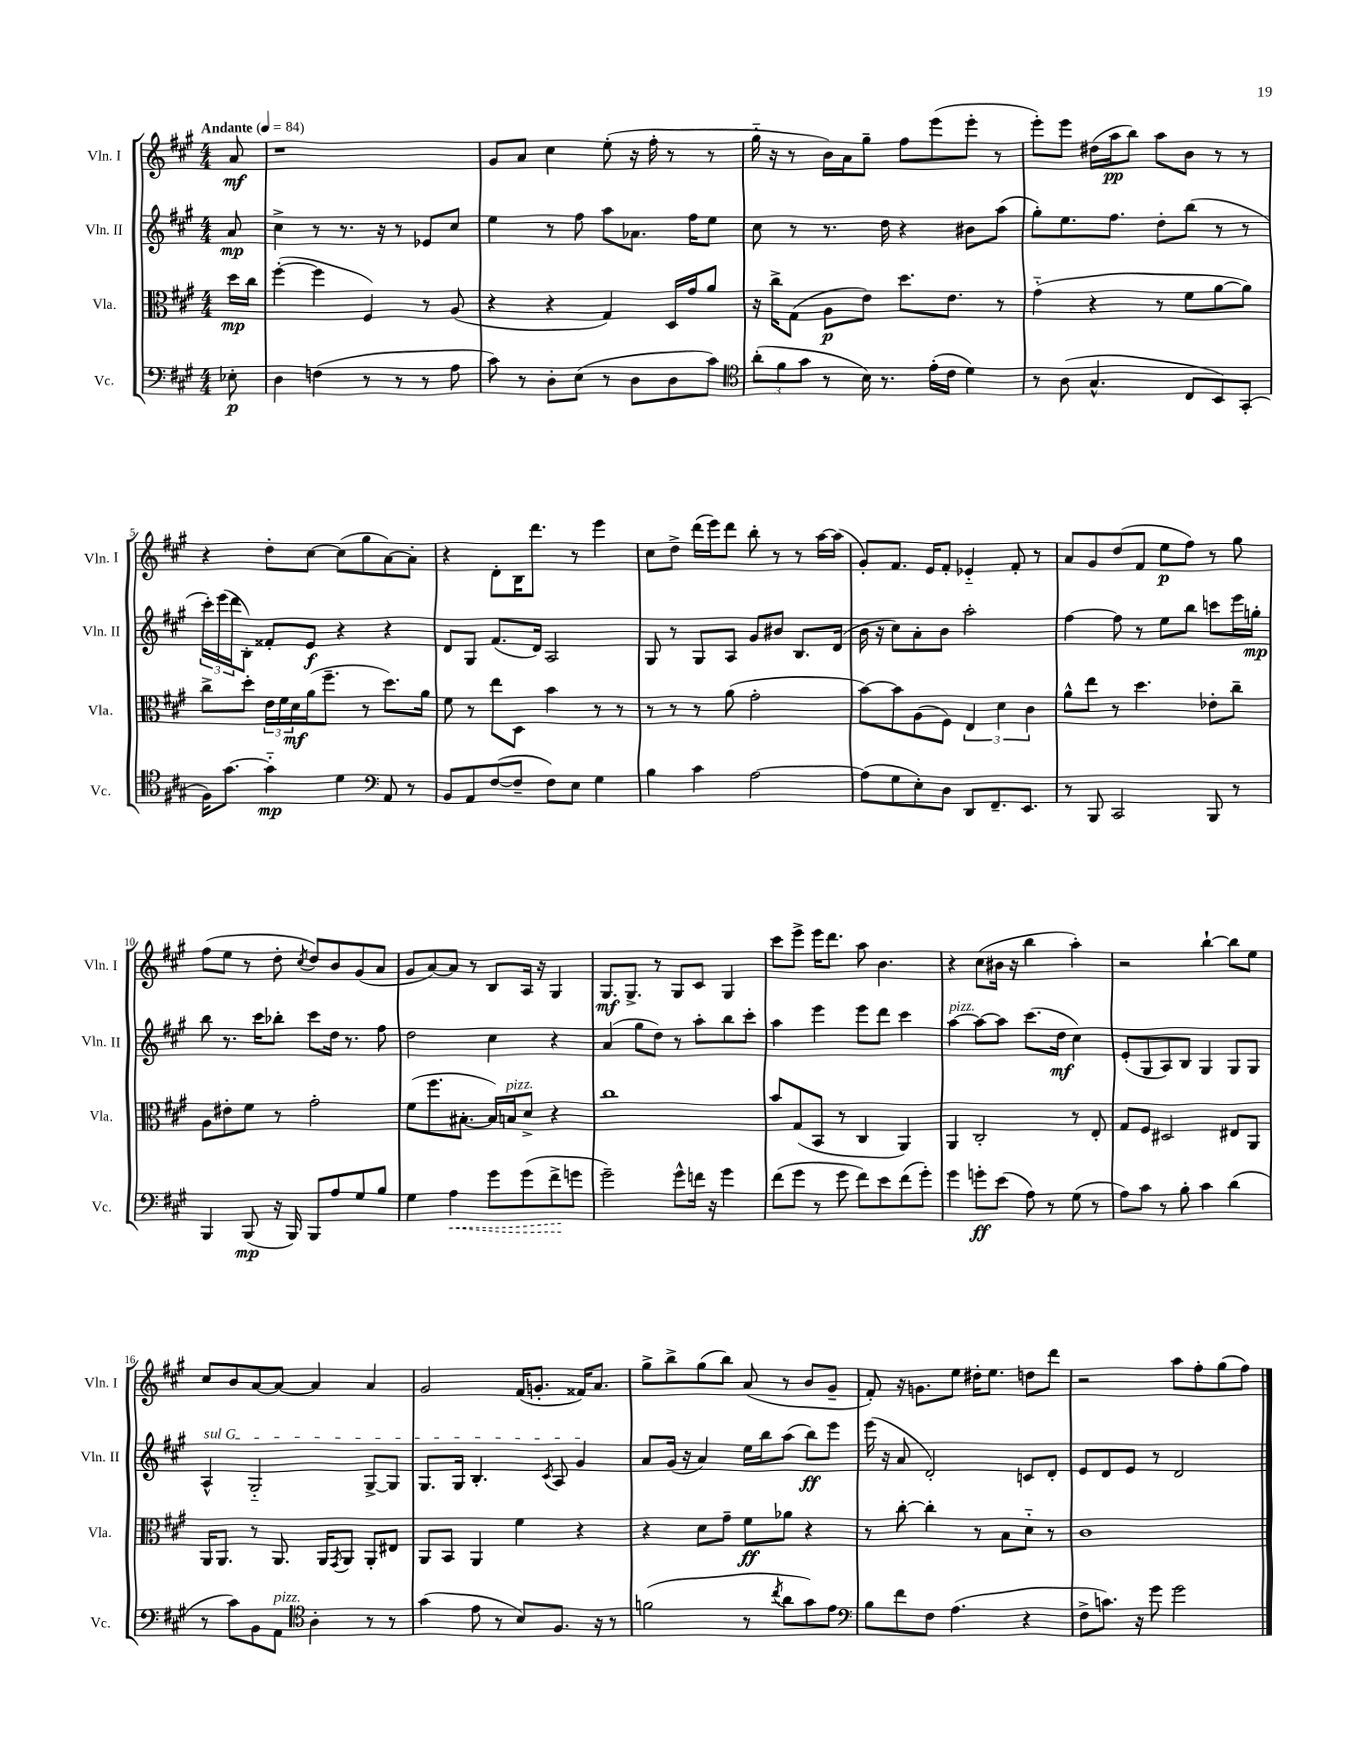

**kern	**kern	**kern	**kern
*staff4	*staff3	*staff2	*staff1
*clefF4	*clefC3	*clefG2	*clefG2
*k[f#c#g#]	*k[f#c#g#]	*k[f#c#g#]	*k[f#c#g#]
*M4/4	*M4/4	*M4/4	*M4/4
*MM84	*MM84	*MM84	*MM84
8E-'\	16dd\LL	8a/	8a/
.	16cc#\JJ	.	.
=	=	=	=
4D\	([4ff#'\	4cc#^\	1r
(4F\	4ff#\]	8r	.
.	.	8.r	.
8r	4F#/)	.	.
.	.	16r	.
8r	.	8r	.
8r	8r	8e-/L	.
8A\	(8A/	8cc#/J	.
=	=	=	=
8c#\)	4r	4ee\	8g#/L
8r	.	.	8a/J
8D'\L	4r	8r	4cc#\
(8E\J	.	8ff#\	.
8r	4G#/)	8aa\L	(8ee'\
8D\L	.	8.a-\J	16r
.	.	.	16ff#'\
8D\	16D/LL	.	8r
.	16g#/J	16ff#\LK	.
8c#\J)	8a/J	8ee\J	8r
=	=	=	=
*clefC4	*	*	*
(12a'\L	16r	8cc#\	16gg#'~\
.	16cc#^\LK	.	16r
12f#\	.	.	.
.	(8G#\J	8r	8r
12g#\J	.	.	.
8r	8A\L	8.r	16b\LL)
.	.	.	16a\J
16B\)	8e\J)	.	8gg#~\J
8.r	.	16dd\	.
.	8.dd\L	4r	8ff#\L
(16e'\LL	.	.	(8eee\
16c#\JJ	8.e\J	.	.
4d\)	.	8b#\L	8eee'\J
.	8r	(8aa\J	8r
=	=	=	=
8r	(4g#'~\	8gg#'\L)	8eee'\L)
(8A\	.	8.ee\	8eee\J
4.G#^^/	4r	.	(16dd#\LL
.	.	8.ff#\J	16aa\J
.	.	.	8bb\J)
.	8r	8dd'\L	8aa\L
8C#/L	8f#\L	(8bb\J	8b\J
8BB/)	[8a\	8r	8r
(8GG#'/J	8a\]J)	8r	8r
=	=	=	=
16F#\LK)	8cc#^\L	24ccc#'\LL)	4r
.	.	(24eee\	.
[8.g#\J	.	.	.
.	.	24ddd\J	.
.	8dd'\J	8B'\J)	.
4g#'~\]	24e\LL	8f##'/L	8dd'\L
.	24f#\	.	.
.	24d\	.	.
.	(16a\J	8e/J	[8cc#\J
.	8.ff#~\J	.	.
4d\	.	4r	(8cc#\]L
.	8r	.	8gg#\
*clefF4	*	*	*
8AA/	8.dd\L)	4r	[8a\)
8r	.	.	8a'\]J
.	16a\Jk	.	.
=	=	=	=
8BB/L	8f#\	8d/L	4r
8AA/	8r	8G#/J	.
([8F#/	8ee\L	(8.f#/L	8d'\L
8F#~/]J	8D\J	.	16B\K
.	.	16d/Jk)	8.ddd\J
8F#\L)	4b\	2A/	.
8E\J	.	.	8r
4G#\	8r	.	4eee\
.	8r	.	.
=	=	=	=
4B\	8r	8G#/	8cc#\L
.	8r	8r	8dd^\J
4c#\	8r	8G#/L	(16ddd\LL
.	.	.	16eee\J)
.	(8a\	8A/J	8ddd\J
[2A\	2g#'\	8g#/L	8bb'\
.	.	8b#/J	8r
.	.	8.B/L	8r
.	.	.	[16aa\LL
.	.	(16d/Jk	(16aa\]JJ
=	=	=	=
(8A\]L	[8b\L)	16b\	8g#'/L)
.	.	16r	.
8G#\	8b\]	8cc#\L)	8.f#/J
8E'\)	(8A\	8a'\	.
.	.	.	16e/LK
8D\J	8F#\J)	8b\J	8f#'/J
8DD/L	6E/	2aa'\	4e-'~/
8.FF#~/	.	.	.
.	6d\	.	.
.	.	.	8f#'/
8.EE/J	.	.	.
.	6c#\	.	.
.	.	.	8r
=	=	=	=
8r	8a^^\L	[4ff#\	8a/L
8BBB/	8ee\J	.	8g#/
2CC#/	8r	8ff#\]	(8dd/
.	4.dd\	8r	8f#/J
.	.	8ee\L	8ee\L
.	.	8bb\J	8ff#\J)
8BBB/	8e-'\L	8ccc\L	8r
8r	8cc#~\J	16eee\L	8gg#\
.	.	16gg'\JJ	.
=	=	=	=
4BBB/	8A\L	8bb\	(8ff#\L
.	8e#'\	8.r	8ee\J
(8BBB/	8f#\J	.	8r
.	.	16ccc#\LK	.
16r	8r	8bb-'\J	8dd'\
16BBB/)	.	.	.
.	.	.	8qcc#/
8BBB/L	2g#'\	8ccc#\L	8dd/L)
8A/	.	16dd\Jk	8b/
.	.	8.r	.
8G#/	.	.	(8g#/
8B/J	.	8ff#\	8a/J
=	=	=	=
4G#\	(8f#\L	2dd\	8g#/L
.	8.ff#\	.	[8a/)
4A\	.	.	8a/]J
.	[8.B#'\J	.	.
.	.	.	8r
8g#\L	16B#/]LL)	4cc#\	8B/L
.	16B/J	.	.
(8g#\	8d^/J	.	16A/Jk
.	.	.	16r
8f#^\	4r	4r	4G#/
8g\J	.	.	.
=	=	=	=
2g#~\)	1cc#	(4a/	8.G#/L
.	.	.	8.G#^/J
.	.	8gg#\L	.
.	.	8dd\J)	8r
8g#^^\L	.	8r	8G#/L
16f\Jk	.	8aa'\L	8c#/J
16r	.	.	.
4g#\	.	8bb\	4G#/
.	.	8ccc#'\J	.
=	=	=	=
(8f#\L	8b/L	4aa\	8ccc#\L
8g#\J	(8G#/	.	8eee^\J
8r	8BB/J	4eee\	16eee\LK
.	.	.	8.ddd\J
8g#\	8r	.	.
8f#\L)	4C#/	8eee\L	8aa\
8e\	.	8ddd\J	4.b\
(8f#\	4AA/)	4ccc#\	.
8g#'\J)	.	.	.
=	=	=	=
4g#\	4AA/	[4aa\	4r
8g'\L	2C#'/	8aa\_L	(8cc#\L
(8e\J	.	8aa\]J	16b#\Jk
.	.	.	16r
8A\)	.	(8.ccc#\L	4bb\
8r	.	.	.
.	.	16dd\Jk	.
(8G#\	8r	4cc#\)	4aa'\)
8r	8E'/	.	.
=	=	=	=
8A\L)	8G#/L	(8e'/L	2r
8c#\J	8F#/J	8G#/	.
8r	2D#/	8A/)	.
8B'\	.	8B/J	.
4c#\	.	4G#/	[4bb`\
(4d\	8E#/L	8G#/L	8bb\]L
.	8AA/J	8G#/J	8ee\J
=	=	=	=
8r	16AA/LK	4A^^/	8cc#/L
.	8.AA/J	.	.
8c#\L)	.	.	8b/
8BB\	8r	2G#'~/	[8a/
8AA\J	8.AA/	.	8a/_J
*clefC4	*	*	*
4A'\	.	.	4a/]
.	16AA/LK	.	.
.	8qGG#/	.	.
.	8AA/J	.	.
8r	8AA'/L	[8G#^/L	4a/
8r	8E#/J	8G#/]J	.
=	=	=	=
(4g#\	8AA/L	8.G#/L	2g#/
.	8BB/J	.	.
.	.	16G#/Jk	.
8e\	4AA/	4.B'/	.
8r	.	.	.
8B/L)	4f#\	.	(16f#/LK
.	.	.	8.g'/J
.	.	8qc#/	.
8.F#/J	.	8A/	.
.	4r	4g#/	16f##/LK)
16r	.	.	8.a/J
8r	.	.	.
=	=	=	=
(2f\	4r	8a/L	8gg#^\L
.	.	(16g#/Jk	8bb^\
.	.	16r	.
.	8d\L	4a/)	(8gg#\
.	8g#~\J	.	8bb\J)
8r	8f#\L	16ee\LL	(8a/
.	.	16bb\J	.
8qcc#/	.	.	.
8a\L	8a-\J	(8aa\J	8r
8g#\)	4r	8bb\L)	8b/L
8e\J	.	8eee\J	8g#~/J
=	=	=	=
*clefF4	*	*	*
8B\L	8r	(16eee\	8f#'/)
.	.	16r	.
8f#\	[8cc#'\	8a/	16r
.	.	.	8.g\L
8F#\J	4cc#'\]	2d'/)	.
(4.A\	.	.	8ee\J
.	8r	.	16dd#'\LK
.	.	.	8.ee\J
.	8B\L	.	.
4r	8d'~\J	8c/L	8dd\L
.	8r	8d'/J	8ddd\J
=	=	=	=
8F#^\L	1c#	8e/L	2r
8.c\J)	.	8d/	.
.	.	8e/J	.
16r	.	.	.
8g#\	.	8r	.
2g#\	.	2d/	8aa\L
.	.	.	8ff#'\
.	.	.	(8gg#\
.	.	.	8ff#\J)
==	==	==	==
*-	*-	*-	*-
